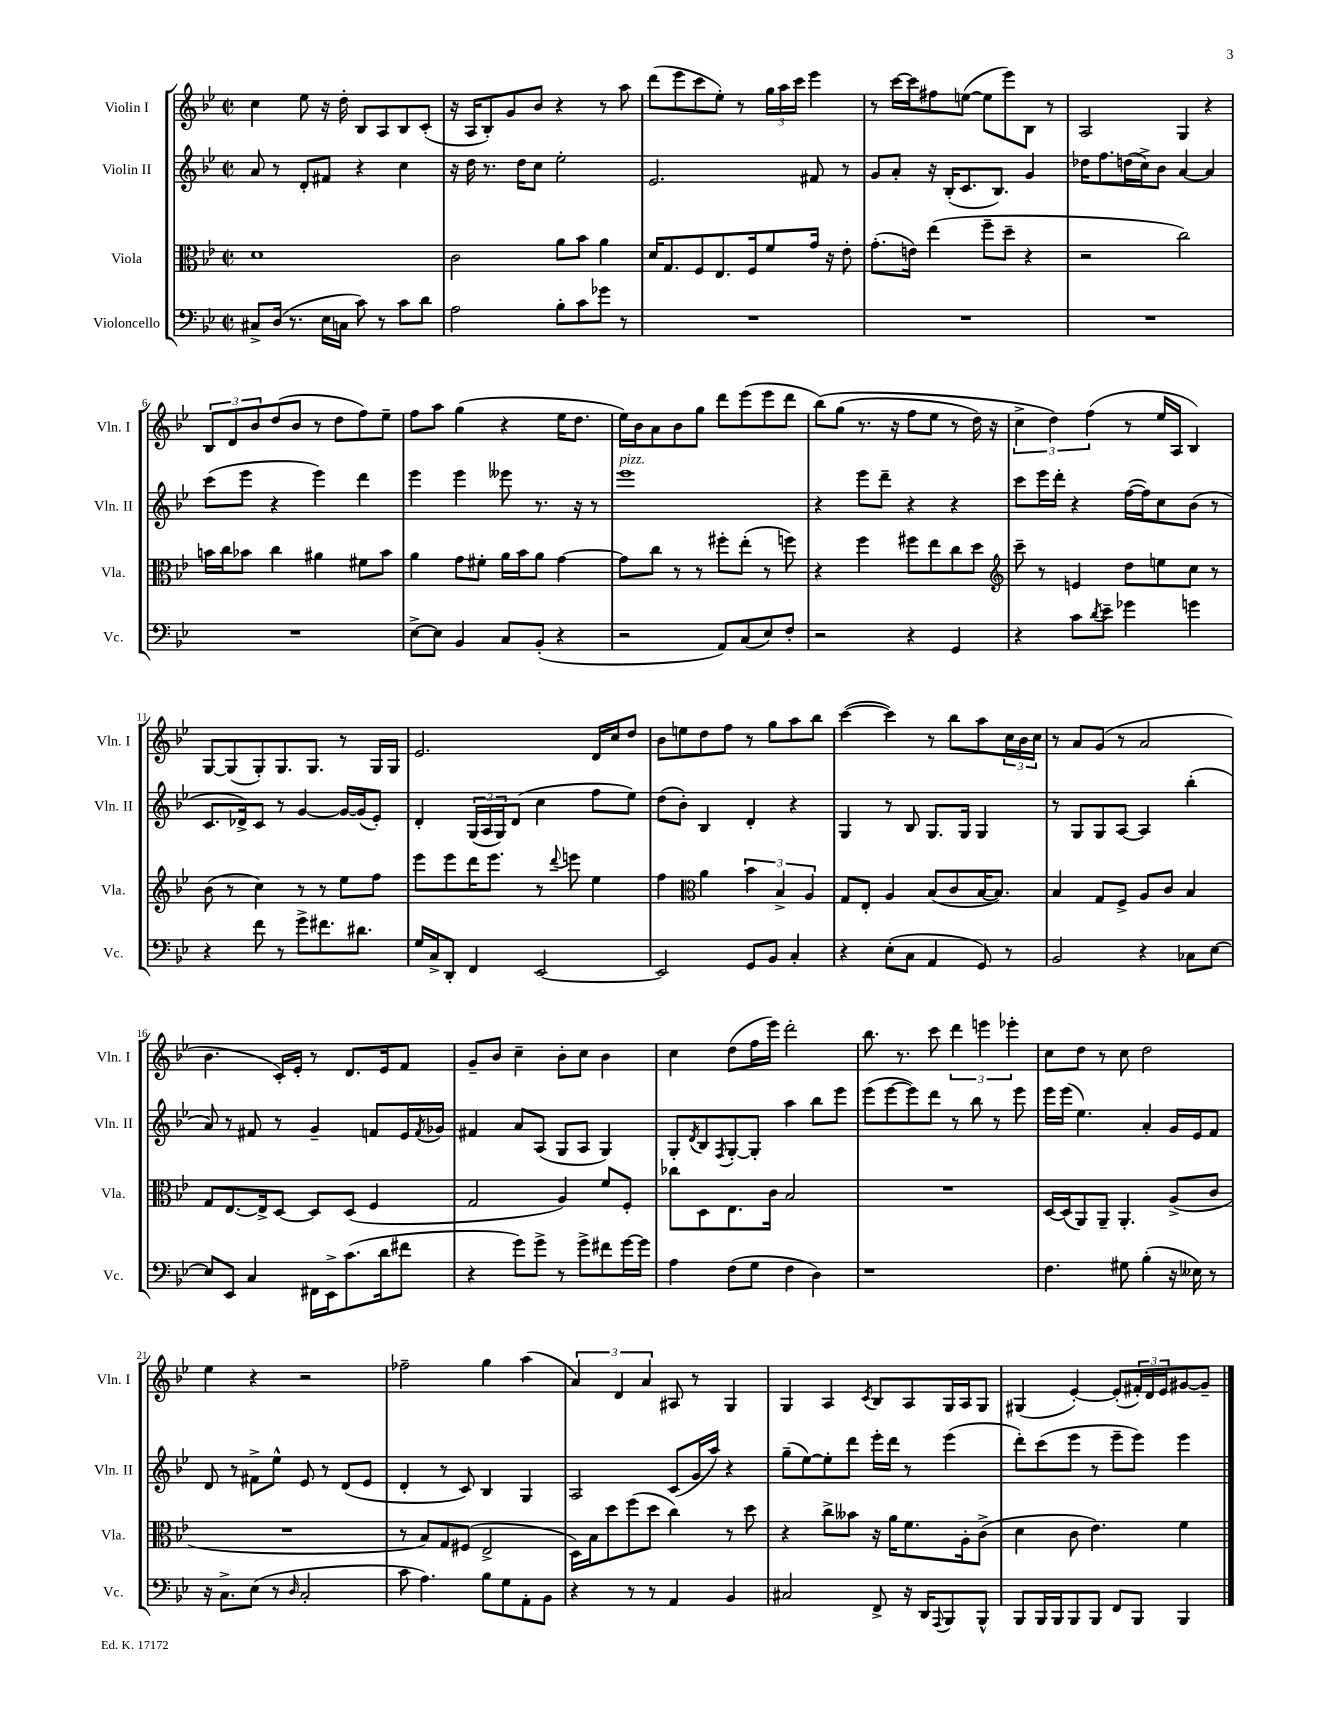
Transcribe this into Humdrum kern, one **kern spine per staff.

**kern	**kern	**kern	**kern
*part4	*part3	*part2	*part1
*staff4	*staff3	*staff2	*staff1
*I"Violoncello	*I"Viola	*I"Violin II	*I"Violin I
*I'Vc.	*I'Vla.	*I'Vln. II	*I'Vln. I
*clefF4	*clefC3	*clefG2	*clefG2
*k[b-e-]	*k[b-e-]	*k[b-e-]	*k[b-e-]
*M2/2	*M2/2	*M2/2	*M2/2
*met(c|)	*met(c|)	*met(c|)	*met(c|)
=1	=1	=1	=1
8C#X^/L	1d	8a/	4cc\
(16D/Jk	.	8r	.
8.r	.	.	.
.	.	8d'/L	8ee-\
16E-\LL	.	8f#X/J	16r
16Cn\JJ	.	.	16dd'\
8c\)	.	4r	8B-/L
8r	.	.	8A/
8c\L	.	4cc\	8B-/
8d\J	.	.	(8c'/J
=2	=2	=2	=2
2A\	2c\	16r	16r
.	.	16dd\	16A/KL
.	.	8.r	8B-'/)
.	.	.	8g/
.	.	16dd\KL	.
.	.	8cc\J	8b-/J
8B-'\L	8a\L	2ee-'\	4r
8c\	8b-\J	.	.
8g-X\J	4a\	.	8r
8r	.	.	8aa\
=3	=3	=3	=3
1r	16d/KL	2.e-/	(8ddd\L
.	8.G/	.	.
.	.	.	8eee-\
.	8F/	.	8ccc\
.	8.E-/	.	8ee-'\J)
.	.	.	8r
.	16F/k	.	.
.	8f/	.	24gg\LL
.	.	.	24aa\
.	.	.	24ccc\JJ
.	16g/Jk	8f#X/	4eee-\
.	16r	.	.
.	8e-'\	8r	.
=4	=4	=4	=4
1r	(8.g'\L	8g/L	8r
.	.	8a'/J	[16ccc\LL
.	16en\Jk)	.	16ccc\J]
.	(4ee-\	16r	8ff#X\
.	.	(16B-'/KL	.
.	.	8.c/	([8een\J
.	8ff~\L	.	8ee\L]
.	.	8.B-/J)	.
.	8dd~\J	.	8eee-\)
.	4r	4g/	8B-\J
.	.	.	8r
=5	=5	=5	=5
1r	2r	16dd-X\KL	2A/
.	.	8.ff\	.
.	.	(16ddn\L	.
.	.	16cc^\J)	.
.	.	8b-\J	.
.	2cc\)	[4a/	4G/
.	.	4a/]	4r
!!LO:LB:g=z
=6	=6	=6	=6
1r	16bn\LL	(8ccc\L	12B-/L
.	16cc\J	.	.
.	.	.	12d/
.	8b-X\J	8eee-\J	.
.	.	.	12b-/
.	4cc\	4r	(8dd/
.	.	.	8b-/J
.	4a#X\	4eee-\)	8r
.	.	.	8dd\L
.	8f#X\L	4ddd\	8ff\)
.	8b-\J	.	8ee-~\J
=7	=7	=7	=7
[8E-^\L	4a\	4eee-\	8ff\L
8E-\J]	.	.	8aa\J
4BB-/	8g\L	4eee-\	(4gg\
.	8f#X'\J	.	.
8C/L	16a\LL	8eee--X\	4r
.	16b-\J	.	.
(8BB-'/J	8a\J	8.r	.
4r	[4g\	.	16ee-\KL
.	.	16r	8.dd\J
.	.	8r	.
=8	=8	=8	=8
!	!	!LO:TX:a:i:t=pizz.	!
2r	8g\L]	1eee-	16ee-\LL)
.	.	.	16b-\J
.	8cc\J	.	8a\
.	8r	.	8b-\
.	8r	.	8gg\J
8AA/L)	8ff#X'\L	.	8ddd\L
(8C/	(8ee-'\J	.	(8eee-\
8E-/)	8r	.	8eee-\
8F'/J	8ffn\)	.	8ddd\J
=9	=9	=9	=9
2r	4r	4r	(8bb-\L)
.	.	.	(8gg\J
.	4ff\	8eee-\L	8.r
.	.	8ddd~\J	.
.	.	.	16r
4r	8ff#X\L	4r	8ff\L
.	8ee-\	.	8ee-\J
4GG/	8cc\	4r	8r
.	8dd\J	.	16dd\)
.	.	.	16r
=10	=10	=10	=10
*	*clefG2	*	*
4r	8ccc~\	8ccc\L	6cc^\
.	8r	16eee-\L	.
.	.	.	6dd\)
.	.	16ddd'\JJ	.
8c\L	4en/	4r	.
.	.	.	(6ff\
8qd/	.	.	.
8e-~\J	.	.	.
4g-X\	8dd\L	([16ff\LL	8r
.	.	16ff\J])	.
.	8een\	8cc\	16ee-/LL
.	.	.	16A/JJ
4gn\	8cc\J	(8b-\J	4B-/)
.	8r	8r	.
!!LO:LB:g=z
=11	=11	=11	=11
4r	(8b-\	8.c/L	[8G/L
.	8r	.	(8G/]
.	.	16d-X^/k)	.
8f\	4cc\)	8c/J	8G'/)
8r	.	8r	8.G/
8g^\L	8r	[4g/	.
.	.	.	8.G/J
8.f#X\	8r	.	.
.	8ee-\L	16g/LL_	8r
8.d#X\J	.	(16g/J]	.
.	8ff\J	8e-'/J)	16G/LL
.	.	.	16G/JJ
=12	=12	=12	=12
16G/LL	8eee-\L	4d'/	2.e-/
16C^/J	.	.	.
8DD'/J	8eee-\	.	.
4FF/	16ddd\K	(24G/LL	.
.	.	24A/	.
.	8.eee-\J	.	.
.	.	24G/J)	.
.	.	(8d/J	.
[2EE-/	8r	4cc\	.
.	8qqddd/	.	.
.	8eeen\	.	.
.	4ee-\	8ff\L	16d/LL
.	.	.	16cc/J
.	.	8ee-\J)	8dd/J
=13	=13	=13	=13
2EE-/]	4ff\	(8dd\L	8b-\L
.	.	8b-'\J)	8een\
*	*clefC3	*	*
.	4a\	4B-/	8dd\
.	.	.	8ff\J
8GG/L	6b-\	4d'/	8r
8BB-/J	.	.	8gg\L
.	6B-^/	.	.
4C'/	.	4r	8aa\
.	6A/	.	.
.	.	.	8bb-\J
=14	=14	=14	=14
4r	8G/L	4G/	([4ccc\
.	8E-'/J	.	.
(8E-'\L	4A/	8r	4ccc\])
8C\J	.	8B-/	.
4AA/	(8B-/L	8.G/L	8r
.	8c/	.	8bb-\L
.	.	16G/Jk	.
8GG/)	[16B-/K	4G/	8aa\
.	8.B-/J])	.	.
8r	.	.	24cc\L
.	.	.	24b-\
.	.	.	24cc\JJ
=15	=15	=15	=15
2BB-/	4B-/	8r	8r
.	.	8G/L	8a/L
.	8G/L	8G/	(8g/J
.	8F^/J	[8A/J	8r
4r	8A/L	4A/]	2a/
.	8c/J	.	.
8C-X\L	4B-/	(4bb-'\	.
[8E-\J	.	.	.
!!LO:LB:g=z
=16	=16	=16	=16
8E-/L]	8G/L	8a/)	4.b-\
8EE-/J	[8.E-/	8r	.
4C/	.	8f#X/	.
.	16E-^/k]	.	.
.	[8D/J	8r	16c'/LL)
.	.	.	16e-'/JJ
16FF#X\LL	8D/L]	4g~/	8r
16EE-^\J	.	.	.
(8.c\	(8D/J	.	8.d/L
.	4F/	8fn/L	.
16d\k	.	.	16e-/k
8f#X\J	.	16e-/L	8f/J
.	.	8qf/	.
.	.	16g-X/JJ	.
=17	=17	=17	=17
4r	2G/	4f#X/	8g~/L
.	.	.	8b-/J
8g\L)	.	8a/L	4cc~\
8g^\J	.	(8A/J	.
8r	4A/)	8G/L	8b-'\L
8g^\L	.	8A/J	8cc\J
8f#X\	8f/L	4G/)	4b-\
[16g\L	8F'/J	.	.
16g\JJ]	.	.	.
=18	=18	=18	=18
4A\	8cc-X\L	8G'/L	4cc\
.	.	8qd/	.
.	8D\	8B-/	.
.	.	8qF/	.
(8F\L	8.E-\	[8G'/	(8dd\L
8G\J	.	8G'/J]	16ff\L
.	16c\Jk	.	16eee-\JJ)
4F\	2B-/	4aa\	2ddd'\
4D\)	.	8bb-\L	.
.	.	8eee-\J	.
=19	=19	=19	=19
1r	1r	(8eee-\L	8.bb-\
.	.	[8eee-\	.
.	.	.	8.r
.	.	8eee-\])	.
.	.	8ddd\J	8ccc\
.	.	8r	6ddd\
.	.	8bb-\	.
.	.	.	6eeen\
.	.	8r	.
.	.	.	6eee-X'\
.	.	8eee-\	.
=20	=20	=20	=20
4.F\	[16D/LL	16eee-\LL	8cc\L
.	(16D/J]	(16eee-\JJ	.
.	8AA/)	4.ee-\)	8dd\J
.	8AA~/J	.	8r
8G#X\	4.AA'/	.	8cc\
(4B-'\	.	4a'/	2dd\
16r	(8A^/L	16g/LL	.
16E--X\)	.	16e-/J	.
8r	8c/J	8f/J	.
!!LO:LB:g=z
=21	=21	=21	=21
16r	1r	8d/	4ee-\
8.C^\L	.	.	.
.	.	8r	.
(8E-\J	.	8f#X^\L	4r
8r	.	8ee-^^\J	.
16qqD/	.	.	.
2C'/	.	8e-/	2r
.	.	8r	.
.	.	(8d/L	.
.	.	8e-/J	.
=22	=22	=22	=22
8c\	8r	4d'/	2ff-X~\
4.A\)	8B-/L)	.	.
.	8G/	8r	.
.	(8F#X/J	8c/)	.
8B-\L	2E-^/	4B-/	4gg\
8G\	.	.	.
8AA'\	.	4G/	(4aa\
8BB-\J	.	.	.
=23	=23	=23	=23
4r	16D\LL)	2A/	6a/)
.	16B-\J	.	.
.	8dd\	.	.
.	.	.	6d/
8r	(8ff\	.	.
.	.	.	6a/
8r	8dd\J	.	.
4AA/	4cc\)	(8c/L	8A#X/
.	.	16g/L	8r
.	.	16aa/JJ)	.
4BB-/	8r	4r	4G/
.	8dd\	.	.
=24	=24	=24	=24
2C#X/	4r	(8gg~\L	4G/
.	.	[8ee-\)	.
.	8cc^\L	8ee-'\]	4A/
.	8b--X\J	8ddd\J	.
.	.	.	8qc/
8FF^/	16r	16eee-'\LL	8B-/L
.	16a\KL	16ddd\JJ	.
16r	8.f\	8r	8A/
16DD/KL	.	.	.
8qqAAA/	.	.	.
8BBB-/	.	(4eee-\	16G/L
.	16A'\k	.	16A/J
8BBB-^^/J	(8c^\J	.	8G/J
=25	=25	=25	=25
8BBB-/L	4d\	8ddd'\L)	(4G#X/
16BBB-/L	.	(8ccc\	.
16BBB-/J	.	.	.
8BBB-/	8c\	8eee-\J	[4e-'/)
8BBB-/J	4.e-\)	8r	.
8FF/L	.	8eee-~\L	(8e-'/L]
8BBB-/J	.	8eee-\J)	24f#X'/L)
.	.	.	24d/
.	.	.	24e-/J
4BBB-/	4f\	4eee-\	[8g#X/
.	.	.	8g#~/J]
==	==	==	==
*-	*-	*-	*-
